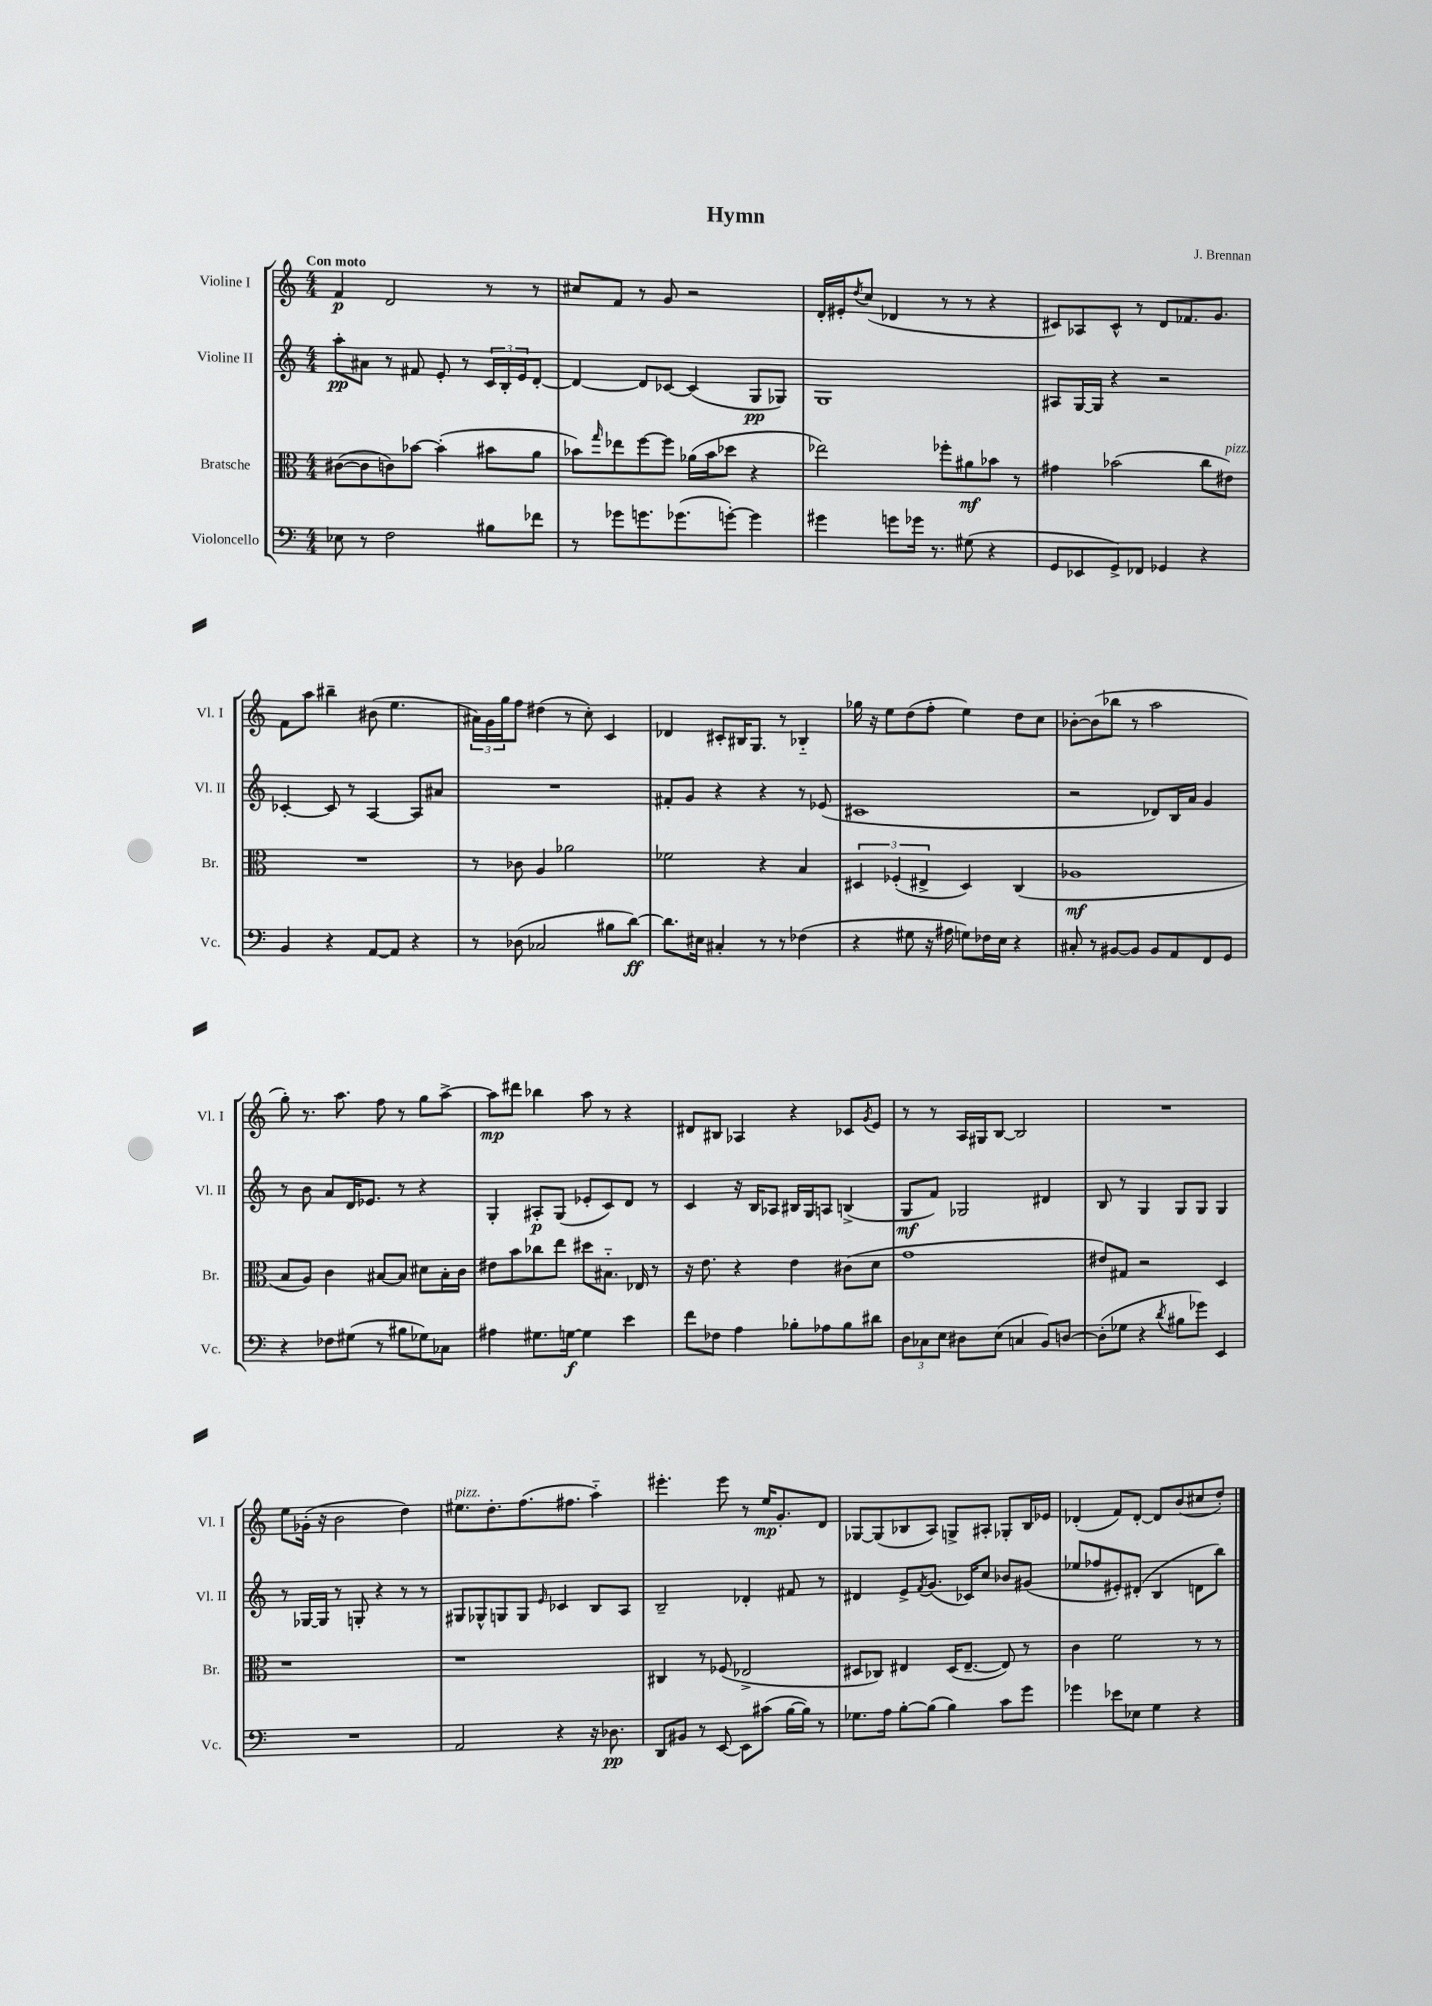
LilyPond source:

\header { title = "Hymn" composer = "J. Brennan" }
<<
\new StaffGroup <<
\new Staff = "s0" \with { instrumentName = "Violine I" shortInstrumentName = "Vl. I" } {
    \clef treble \key c \major \numericTimeSignature \time 4/4 \tempo "Con moto"
    f'4\p d'2 r8 r8 |
    cis''8 f'8 r8 g'8 r2 |
    d'16-. eis'16-. \acciaccatura { d''8 } c''8( des'4 r8 r8 r4 |
    cis'8) aes8 cis'8-^ r8 d'8 fes'8. g'8. |
    f'8 a''8 bis''4-- bis'8( e''4. |
    \tuplet 3/2 { ais'16) g'16 g''16 } f''8 dis''4( r8 c''8-.) c'4 |
    des'4 cis'8-. bis16 g8. r8 bes4-_ |
    ges''16 r16 e''8 d''8( f''8-. e''4) d''8 c''8 |
    bes'8~-. bes'8( bes''8 r8 a''2 |
    g''8-.) r8. a''8. f''8 r8 g''8 a''8~-> |
    a''8\mp dis'''8 bes''4 a''8 r8 r4 |
    dis'8 bis8 aes4 r4 ces'8 \acciaccatura { g'8 } e'8 |
    r8 r8 a16 gis16 b8~ b2 |
    R1 |
    e''8 ges'16-.( r16 b'2 d''4) |
    eis''8.^\markup { \italic "pizz." } d''8.-. f''8.( fis''8. a''4-_) |
    eis'''4.-. eis'''8 r8 e''16\mp g'8.-. d'8 |
    ges8~ ges8( bes8 a8) g8-> ais8-. ges8-. bes16 ees'16 |
    des'4-.( f'8) des'8~-. des'8 b'8( cis''8 d''8-.) \bar "|." |
}
\new Staff = "s1" \with { instrumentName = "Violine II" shortInstrumentName = "Vl. II" } {
    \clef treble \key c \major \numericTimeSignature \time 4/4
    a''8-.\pp ais'8 r8 fis'8 e'8-. r8 \tuplet 3/2 { c'16 b16-. e'16 } d'8~-. |
    d'4~ d'8 ces'8~ ces'4( g8\pp ges8) |
    g1 |
    ais8 g16~ g16 r4 r2 |
    ces'4~-. ces'8 r8 a4~ a8 ais'8 |
    R1 |
    fis'8-. g'8 r4 r4 r8 ees'8( |
    cis'1 |
    r2 des'8) b16 a'16 g'4 |
    r8 b'8 a'8 d'16 ees'8. r8 r4 |
    g4-. ais8-.\p g8( ees'8-. c'8) d'8 r8 |
    c'4 r16 b16 aes8 bis16 g16 a8 b4->( |
    g8\mf f'8) ges2 dis'4 |
    b8 r8 g4 g8 g8 g4 |
    r8 ges16~ ges16 r8 g8-. r4 r8 r8 |
    gis8 ges8-^ g8 g8 \grace { e'16 } ces'4 b8 a8 |
    b2-- des'4-. fis'8 r8 |
    dis'4 e'8-> \acciaccatura { f'8 } g'8.( ces'16) c''8 bes'8 gis'8( |
    ees''8 fes''8 eis'8-.) dis'8-.( b4 d'8 b''8) \bar "|." |
}
\new Staff = "s2" \with { instrumentName = "Bratsche" shortInstrumentName = "Br." } {
    \clef alto \key c \major \numericTimeSignature \time 4/4
    cis'8~( cis'8 c'8) bes'8~ bes'4-.( bis'8 a'8 |
    bes'8) \grace { g''16 } ees''8 f''8~ f''8 aes'16( bes'16 des''8 r4 |
    ees''2) fes''8-. ais'8\mf bes'8 r8 |
    gis'4 bes'2( c''8 eis'8^\markup { \italic "pizz." }) |
    R1 |
    r8 ces'8 a4 aes'2 |
    fes'2 r4 b4 |
    \tuplet 3/2 { dis4 fes4-.( eis4-> } dis4) c4( |
    aes1\mf |
    b8 a8) c'4 bis8~ bis8 dis'8 bis16-. c'16 |
    eis'8 b'8 ces''8 e''8 dis''8 bis8.-_ ees16 r8 |
    r16 e'8. r4 e'4 cis'8( d'8 |
    g'1 |
    eis'8) gis8 r2 d4 |
    r1 |
    r1 |
    cis4 r8 fes8( ees2-> |
    dis8 ces8) eis4 dis16( eis8.~-- eis8) r8 |
    c'4 f'2 r8 r8 \bar "|." |
}
\new Staff = "s3" \with { instrumentName = "Violoncello" shortInstrumentName = "Vc." } {
    \clef bass \key c \major \numericTimeSignature \time 4/4
    ees8 r8 f2 bis8 fes'8 |
    r8 ges'8 g'8. ges'8.( g'8~-.) g'4 |
    gis'4 g'8 ges'16 r8. gis8( r4 |
    g,8 ees,8 g,8->) fes,8 ges,4 r4 |
    b,4 r4 a,8~ a,8 r4 |
    r8 des8( ces2 bis8 d'8~\ff) |
    d'8. eis16 cis4-. r8 r8 fes4( |
    r4 gis8 r16 ais16 g8) fes16 e16 r4 |
    cis8-. r8 bis,8~ bis,8 bis,8 a,8 f,8 g,8 |
    r4 fes8 gis8( r8 bis8 ges8) ces8 |
    ais4 gis8. g16~\f g4 e'4 |
    f'8 fes8 a4 bes8-. aes8 bes8 dis'8 |
    \tuplet 3/2 { d8 ces8 e8 } dis8 e8( c4 b,8) d8~ |
    d8-.( ges8 r4 \acciaccatura { d'8 } bis8 ges'8) e,4 |
    R1 |
    a,2 r4 r16 des8.\pp |
    d,8 bis,8 r8 e,8~ e,8 cis'8( b16~ b16) r8 |
    ges8. a16 b8~-. b8( b4) c'8 g'8 |
    ges'4 ees'8 ees8 g4 r4 \bar "|." |
}
>>
>>
\layout { \context { \Score \remove "Bar_number_engraver" } }
